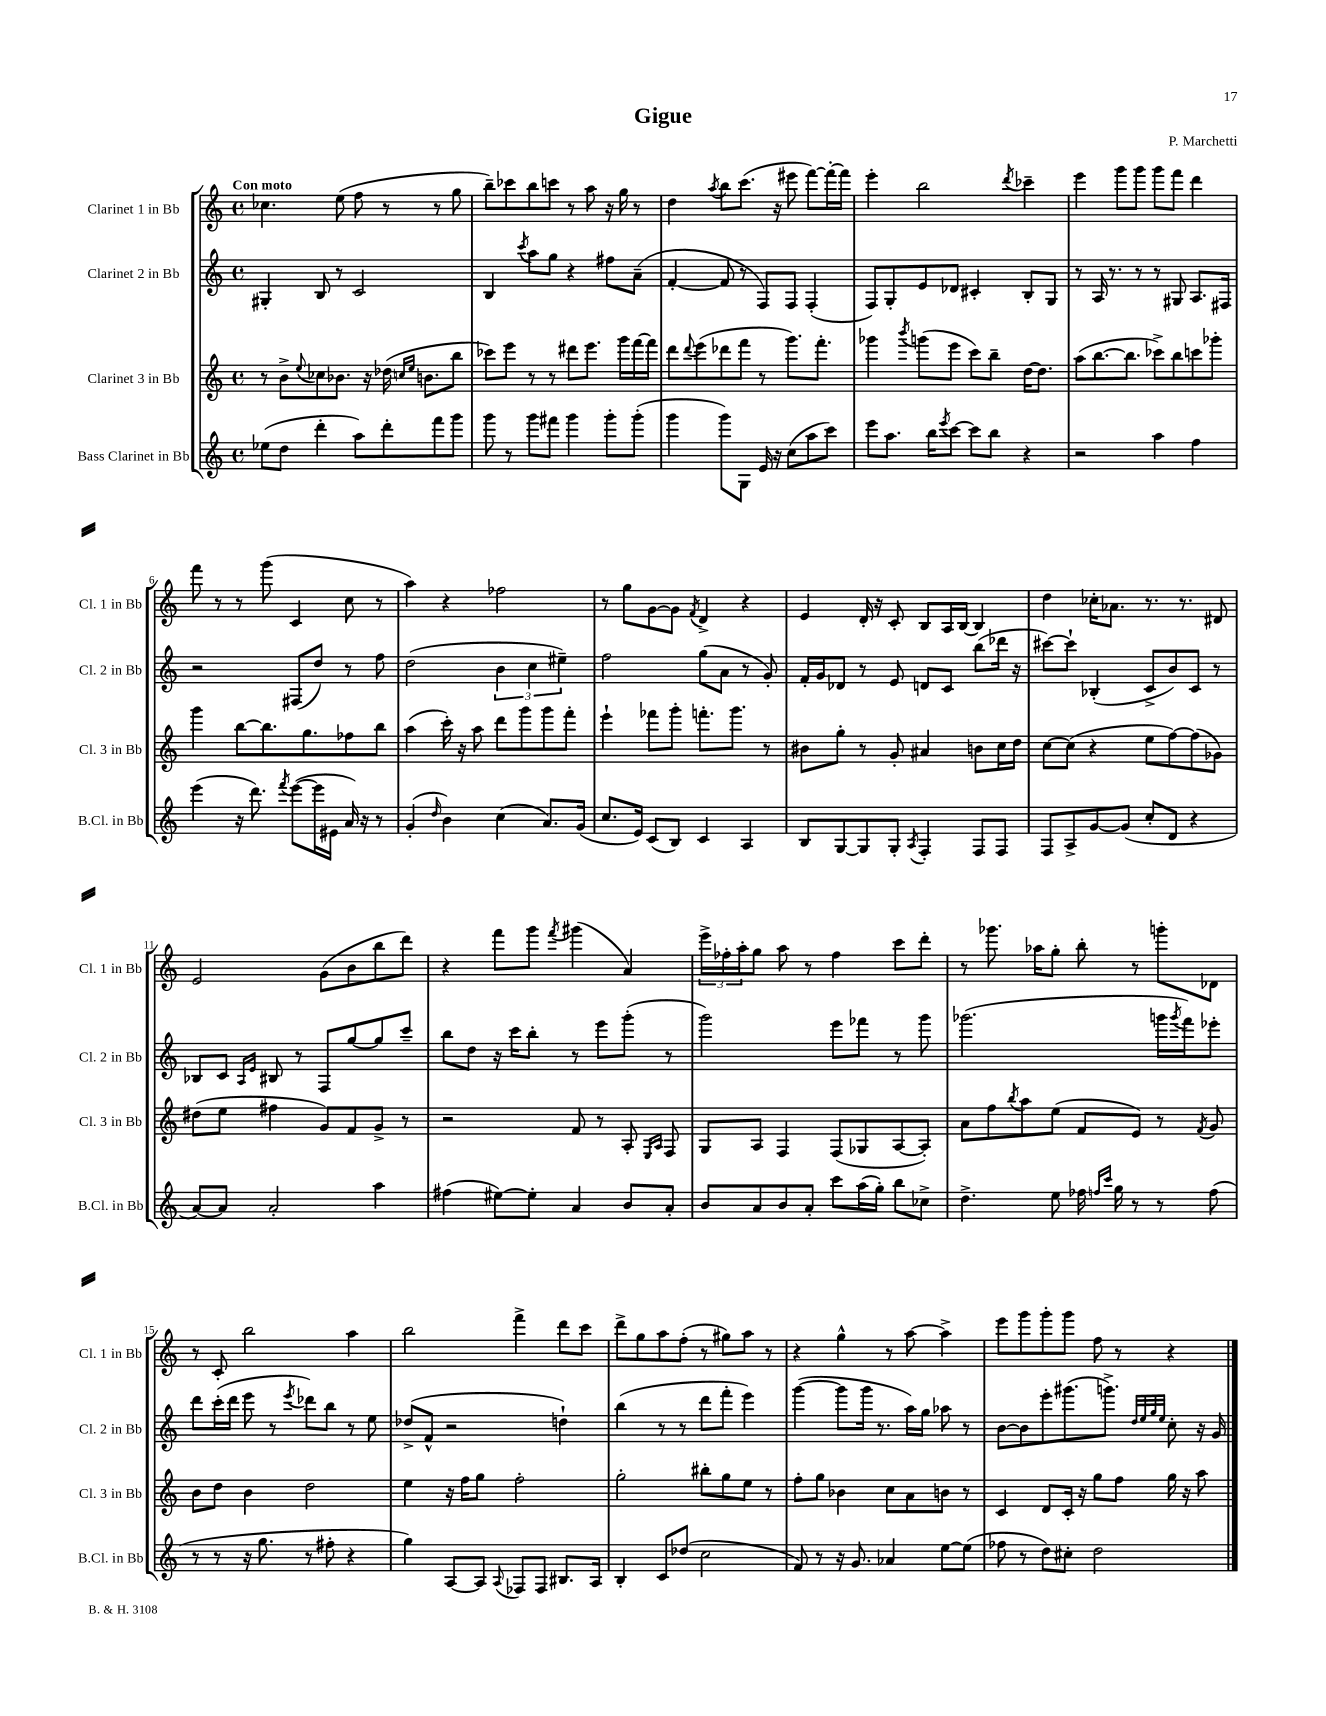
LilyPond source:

\header { title = "Gigue" composer = "P. Marchetti" }
<<
\new StaffGroup <<
\new Staff = "s0" \with { instrumentName = "Clarinet 1 in Bb" shortInstrumentName = "Cl. 1 in Bb" } {
    \clef treble \key c \major \defaultTimeSignature \time 4/4 \tempo "Con moto"
    ces''4. e''8( f''8 r8 r8 g''8 |
    b''8--) ces'''8 b''8 c'''8 r8 a''8 r16 g''16 r8 |
    d''4 \acciaccatura { a''8 } b''8 c'''8.( r16 eis'''8 f'''8~) f'''16~-. f'''16 |
    e'''4-. b''2 \acciaccatura { d'''8 } ces'''4-- |
    e'''4 g'''8 g'''8 g'''8 f'''8 d'''4 |
    f'''8 r8 r8 g'''8( c'4 c''8 r8 |
    a''4) r4 fes''2 |
    r8 g''8 g'8~ g'8 \acciaccatura { f'8 } d'4-> r4 |
    e'4 d'16-. r16 c'8-. b8 a16 b16~ b4 |
    d''4 ces''16-. aes'8. r8. r8. dis'8 |
    e'2 g'8( b'8 b''8 d'''8) |
    r4 f'''8 g'''8 \acciaccatura { f'''8 } gis'''4( a'4) |
    \tuplet 3/2 { e'''16-> fes''16-. a''16-. } g''8 a''8 r8 fes''4 c'''8 d'''8-. |
    r8 ges'''8. aes''16 g''8-. b''8-. r8 g'''8-. des'8 |
    r8 c'8-. b''2 a''4 |
    b''2 f'''4-> d'''8 c'''8 |
    d'''8-> g''8 a''8 f''8-.( r8 gis''8) a''8 r8 |
    r4 g''4-^ r8 a''8~ a''4-> |
    e'''8 g'''8 g'''8-. g'''8 f''8 r8 r4 \bar "|." |
}
\new Staff = "s1" \with { instrumentName = "Clarinet 2 in Bb" shortInstrumentName = "Cl. 2 in Bb" } {
    \clef treble \key c \major \defaultTimeSignature \time 4/4
    gis4-. b8 r8 c'2 |
    b4 \acciaccatura { c'''8 } a''8 g''8 r4 fis''8 a'8--( |
    f'4~-. f'8 r8 f8) f8 f4-.( |
    f8) g8-. e'8 des'8 cis'4-. b8-. g8 |
    r8 a16 r8. r8 r8 gis8 a8. fis16 |
    r2 fis8( d''8) r8 f''8 |
    d''2( \tuplet 3/2 { b'4 c''4 eis''4--) } |
    f''2 g''8( a'8 r8 g'8-.) |
    f'16-. g'16 des'8 r8 e'8 d'8 c'8 b''8( des'''16 r16 |
    cis'''8~) cis'''8-! bes4-.( c'8-> b'8) c'8 r8 |
    bes8 c'8 \grace { a16 e'16 } bis8 r8 f8 g''8~ g''8 c'''8-- |
    b''8 d''8 r16 c'''16 b''8-. r8 e'''8 g'''8-.( r8 |
    g'''2) e'''8 fes'''8 r8 g'''8 |
    ges'''2.( g'''16 \acciaccatura { g'''8 } f'''16) ees'''8-. |
    d'''8 c'''16-.( d'''16 e'''8 r8 \acciaccatura { e'''8 } des'''8) b''8 r8 e''8 |
    des''8->( f'8-^ r2 d''4-!) |
    b''4( r8 r8 d'''8 f'''8-. e'''4) |
    g'''4~( g'''8 g'''16 r8. a''16) g''16 aes''8 r8 |
    b'8~ b'8 e'''8-. gis'''8.( g'''8.->) \grace { d''32 e''32 g''32 e''32 } c''8-. r16 g'16 \bar "|." |
}
\new Staff = "s2" \with { instrumentName = "Clarinet 3 in Bb" shortInstrumentName = "Cl. 3 in Bb" } {
    \clef treble \key c \major \defaultTimeSignature \time 4/4
    r8 b'8-> \appoggiatura { e''8 } ces''8 bes'8. r16 des''16( \grace { c''16 e''16 } b'8. b''8 |
    ces'''8) e'''8 r8 r8 dis'''8 e'''8. g'''16 f'''16~ f'''16 |
    d'''8 \appoggiatura { d'''8 } e'''8( des'''8 f'''8 r8 g'''8.) f'''8.-. |
    ges'''4 \acciaccatura { b'''8 } g'''8( e'''8 c'''8) b''8-- d''16~ d''8. |
    a''8( b''8.~ b''8. ces'''8->) b''8 c'''8 ges'''8-. |
    g'''4 b''8~ b''8. g''8. fes''8 b''8 |
    a''4( c'''16-.) r16 a''8 d'''8 g'''8 g'''8 f'''8-. |
    e'''4-! fes'''8 g'''8-. f'''8.-. g'''8. r8 |
    bis'8 g''8-. r8 g'8-. ais'4 b'8 c''16 d''16 |
    c''8~ c''8( r4 e''8 f''8~) f''8( ges'8) |
    dis''8( e''8 fis''4 g'8) f'8 g'8-> r8 |
    r2 f'8 r8 a8-. \grace { e16 a16 } f8 |
    g8 a8 f4 f8( ges8 a8~ a8-.) |
    a'8 f''8 \acciaccatura { b''8 } a''8 e''8( f'8 e'8) r8 \acciaccatura { f'8 } g'8 |
    b'8 d''8 b'4 d''2 |
    e''4 r16 f''16 g''8 f''2-. |
    g''2-. bis''8-. g''8 e''8 r8 |
    f''8-. g''8 bes'4 c''8 a'8 b'8 r8 |
    c'4 d'8 c'16-. r16 g''8 f''8 g''16 r16 a''8 \bar "|." |
}
\new Staff = "s3" \with { instrumentName = "Bass Clarinet in Bb" shortInstrumentName = "B.Cl. in Bb" } {
    \clef treble \key c \major \defaultTimeSignature \time 4/4
    ees''8( d''8 d'''4-. a''8) d'''8-. f'''8 g'''8 |
    g'''8 r8 g'''8 fis'''8 g'''4 g'''8-. g'''8-.( |
    g'''4 g'''8) g8 e'16 r16 c''8( a''8 c'''8) |
    e'''8 a''8. b''16 \acciaccatura { e'''8 } c'''8~ c'''8 b''8 r4 |
    r2 a''4 f''4 |
    e'''4( r16 d'''8.) \acciaccatura { f'''8 } e'''8~( e'''16 eis'16 a'16) r16 r8 |
    g'4-.( \grace { d''16 } b'4) c''4( a'8.) g'16( |
    c''8. e'16) c'8( b8) c'4 a4 |
    b8 g8~ g8 g8-. \acciaccatura { a8 } f4-. f8 f8 |
    f8 a8-> g'8~ g'8( c''8-. d'8 r4 |
    a'8~) a'8 a'2-. a''4 |
    fis''4( eis''8~) eis''8-. a'4 b'8 a'8-. |
    b'8 a'8 b'8 a'8-. c'''8 a''16( g''16-.) b''8 ces''8-> |
    d''4.-> e''8 fes''16 \grace { f''16 c'''16 } g''16 r8 r8 f''8( |
    r8 r8 r16 g''8. r8 fis''8-. r4 |
    g''4) a8~ a8 \appoggiatura { a8 } fes8 fes8 bis8. a16 |
    b4-. c'8 des''8( c''2 |
    f'8) r8 r16 g'8. aes'4 e''8~ e''8( |
    fes''8 r8 d''8) cis''8-. d''2 \bar "|." |
}
>>
>>
